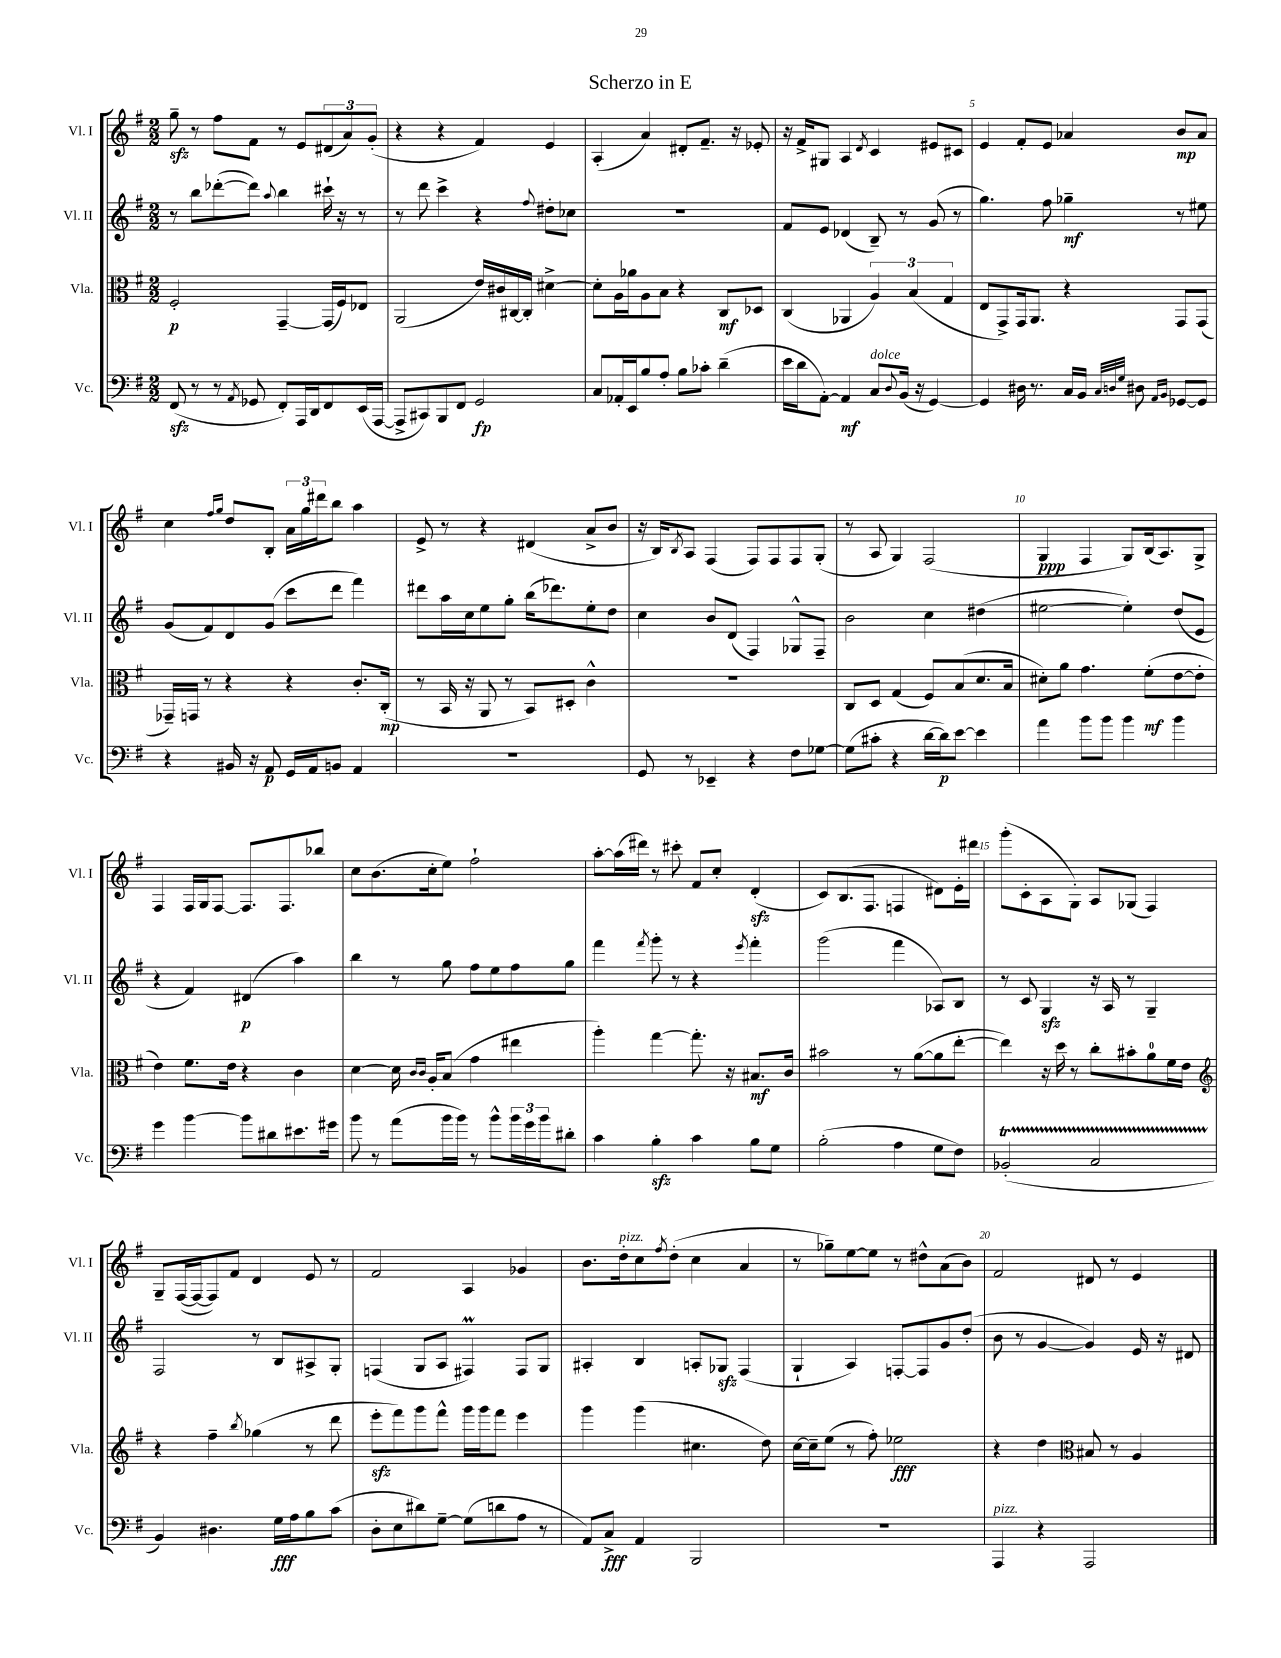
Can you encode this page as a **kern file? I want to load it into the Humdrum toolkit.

**kern	**kern	**kern	**kern
*staff4	*staff3	*staff2	*staff1
*clefF4	*clefC3	*clefG2	*clefG2
*k[f#]	*k[f#]	*k[f#]	*k[f#]
*M2/2	*M2/2	*M2/2	*M2/2
(8FF#/	2F#'/	8r	8gg~\
8r	.	8bb\L	8r
8r	.	([8ddd-'\	8ff#\L
8qAA/	.	.	.
8GG-/	.	8ddd-\]J)	8f#\J
.	.	8qqaa/	.
8FF#'/L)	[4GG~/	4bb\	8r
16AAA/L	.	.	8e/L
16DD/J	.	.	.
8FF#/	(16GG/]LL	16ccc#`\	(12d#/
.	16F#/J)	16r	.
.	.	.	12a/)
(16EE/L	8E-/J	8r	.
.	.	.	(12g'/J
[16AAA/JJ	.	.	.
=	=	=	=
8AAA^/]L	(2AA/	8r	4r
8CC#/)	.	8ddd\	.
8BBB/	.	4ccc^\	4r
8FF#/J	.	.	.
2GG/	16e/LL)	4r	4f#/)
.	16c#/	.	.
.	[16C#/	.	.
.	16C#'/]JJ	.	.
.	.	8qqff#/	.
.	[4d#^\	8dd#'\L	4e/
.	.	8cc-\J	.
=	=	=	=
8C/L	8d#'\]L	1r	(4A'/
16AA-'/L	16A\L	.	.
16EE/J	16a-\J	.	.
8B/	8A\	.	4a/)
8A'/J	8B\J	.	.
8B\L	4r	.	8d#'/L
8c-'\J	.	.	8.f#~/J
(4d~\	8C/L	.	.
.	.	.	16r
.	8D-/J	.	8e-'/
=	=	=	=
16e\LL	(4C/	8f#/L	16r
16d\J	.	.	16f#^/LK
[8AA'\J)	.	8e/J	8G#/J
4AA/]	4AA-/	(4d-/	4A/
.	.	.	8qd/
8C/L	6A/)	8B~/)	4c/
8qqD/	.	.	.
(16BB/Jk	.	8r	.
.	(6B/	.	.
16r	.	.	.
[4GG/)	.	(8g/	8e#/L
.	6G/	.	.
.	.	8r	8c#/J
=	=	=	=
4GG/]	8E/L	4.gg\)	4e/
.	8GG^/)	.	.
16D#\	16GG/k	.	8f#'/L
8.r	8.AA/J	.	.
.	.	8ff#\	8e/J
16C/LL	4r	4gg-~\	4a-/
16BB/JJ	.	.	.
32qqC/LLL	.	.	.
32qqD/	.	.	.
32qqG/JJJ	.	.	.
8D#\	.	.	.
16qqAA/LL	.	.	.
16qqBB/JJ	.	.	.
[8GG-/L	8GG/L	8r	8b/L
8GG-/]J	(8GG/J	8ee#\	8a-/J
=	=	=	=
4r	16GG-~/LL)	(8g/L	4cc\
.	16GG/JJ	.	.
.	8r	8f#/)	.
.	.	.	16qqff#/LL
.	.	.	16qqgg/JJ
16BB#/	4r	8d/	8dd/L
16r	.	.	.
8AA/	.	(8g/J	8B'/J
16GG/LL	4r	8ccc\L	24a\LL
.	.	.	24gg\
16AA/J	.	.	.
.	.	.	24ddd#\J
8BB/J	.	8ddd\J	8bb\J
4AA/	8.c'/L	4fff#\)	4aa\
.	(16C'/Jk	.	.
=	=	=	=
1r	8r	8ddd#\L	8e^/
.	16BB/	16aa\L	8r
.	16r	16cc\J	.
.	8AA/	8ee\	4r
.	8r	8gg'\J	.
.	8BB/L)	(16bb\LK	(4d#/
.	.	8.ddd-\)	.
.	8D#'/J	.	.
.	4c^^\	8ee'\	8a^/L
.	.	8dd\J	8b/J
=	=	=	=
8GG/	1r	4cc\	16r
.	.	.	16B/LK)
.	.	.	8qB/
8r	.	.	8A/J
4EE-~/	.	8b/L	(4F#/
.	.	(8d/J	.
4r	.	4F#/)	8F#/L)
.	.	.	8F#/
8F#\L	.	8G-^^/L	8F#/
[8G-\J	.	8F#~/J	(8G'/J
=	=	=	=
(8G-\]L	8C/L	2b\	8r
8c#'\J	8D/J	.	8A/
4r	(4G/	.	4G/)
[16d\LL	8F#/L)	4cc\	(2F#/
16d\]J)	.	.	.
[8e\J	(8B/	.	.
4e\]	8.d/	(4dd#\	.
.	16B/Jk	.	.
=	=	=	=
4a\	8d#'\L)	[2ee#\	4G/
.	8a\J	.	.
8b\L	4.g\	.	4F#/
8b\J	.	.	.
4b\	.	4ee#'\])	8G/L)
.	(8f#'\L	.	(16B/k
.	.	.	8.A/)
4b\	[8e\	(8dd/L	.
.	8e'\]J	8e/J	8G^/J
=	=	=	=
4g\	4e\)	4r	4F#/
[4b\	8.f#\L	4f#/)	16F#/LL
.	.	.	16G/J
.	.	.	[8F#/J
.	16e\Jk	.	.
8b\]L	4r	(4d#/	8.F#/]L
8d#\	.	.	.
.	.	.	8.F#/
8.e#\	4c\	4aa\)	.
.	.	.	8bb-/J
16g#\Jk	.	.	.
=	=	=	=
8b\	[4d\	4bb\	8cc\L
8r	.	.	(8.b\
(8a\L	16d\]	8r	.
.	16qqc/LL	.	.
.	16qqc/JJ	.	.
.	16A'/LK	.	16cc'\k
16b\L	(8B/J	8gg\	8ee\J)
16b\JJ)	.	.	.
8r	4g\	8ff#\L	2ff#`\
8b^^\L	.	8ee\	.
24b\L	4ee#\	8ff#\	.
24g\	.	.	.
24b\J	.	.	.
8d#'\J	.	8gg\J	.
=	=	=	=
4c\	4aa'\)	4fff#\	[8aa'\L
.	.	.	(16aa\]L
.	.	.	16ddd#\JJ)
.	.	8qfff#/	.
4B'\	[4gg\	8ggg'\	8r
.	.	8r	8ccc#'\
4c\	8.gg'\]	4r	8f#/L
.	.	.	8cc'/J
.	16r	.	.
.	.	8qeee/	.
8B\L	8.B#/L	4fff#'\	(4d'/
8G\J	.	.	.
.	16c/Jk	.	.
=	=	=	=
(2B'\	2b#\	(2ggg\	8c/L)
.	.	.	(8.B/
.	.	.	8.F#/J
4A\	8r	4fff#\	4F/
.	([8a\L	.	.
8G\L	8a\]	8A-/L)	8d#\L)
8F#\J)	[8ee'\J	8B/J	16e'\L
.	.	.	16ddd#\JJ
=	=	=	=
(2BB-'/	4ee\])	8r	(8ggg'\L
.	.	8c/	8c'\
.	16r	4G/	8A\
.	16dd\	.	.
.	8r	.	8G'\J)
2C/	8cc'\L	16r	8A/L
.	.	16A/	.
.	8b#'\	8r	(8G-/J
.	8a\	4G~/	4F#/)
.	16f#\L	.	.
.	16e\JJ	.	.
=	=	=	=
*	*clefG2	*	*
4BB/)	4r	2F#/	8G~/L
.	.	.	([16F#/L
.	.	.	16F#/_J
4.D#\	4ff#~\	.	8F#/])
.	.	.	8f#/J
.	8qbb/	.	.
.	(4gg-\	8r	4d/
16G\LL	.	8B/L	.
16A\J	.	.	.
8B\	8r	8A#^/	8e/
(8c\J	8ddd\	8G'/J	8r
=	=	=	=
8D'\L	8eee'\L	(4F/	2f#/
8E\	8fff#\)	.	.
8d#\)	8ggg\	8G/L	.
[8G~\J	8fff#^^\J	8A/J	.
(8G\]L	16ggg\LL	4F#/)	4A/
.	16ggg\J	.	.
8d\	8fff#\J	.	.
8A\J	4eee\	8F#/L	4g-/
8r	.	8G/J	.
=	=	=	=
8AA/L)	4ggg\	4A#'/	8.b\L
8C^/J	.	.	.
.	.	.	16dd'\k
4AA/	(4ggg\	4B/	8cc\
.	.	.	8qff#/
.	.	.	(8dd'\J
2BBB/	4.cc#\	8A'/L	4cc\
.	.	8G-/J	.
.	.	(4F#/	4a/
.	8dd\)	.	.
=	=	=	=
1r	[16cc\LL	4G`/	8r
.	16cc~\]J	.	.
.	(8ee\J	.	8gg-~\L)
.	8r	4A/)	[8ee\
.	8ff#'\)	.	8ee\]J
.	2ee-\	[8F'/L	8r
.	.	8F/]	8dd#^^\L
.	.	8g/	(8a\
.	.	(8dd'/J	8b\J)
=	=	=	=
4AAA/	4r	8b\	2f#/
.	.	8r	.
4r	4dd\	[4g/	.
*	*clefC3	*	*
2AAA/	8B#/	4g/])	8d#/
.	8r	.	8r
.	4A/	16e/	4e/
.	.	16r	.
.	.	8d#/	.
==	==	==	==
*-	*-	*-	*-
